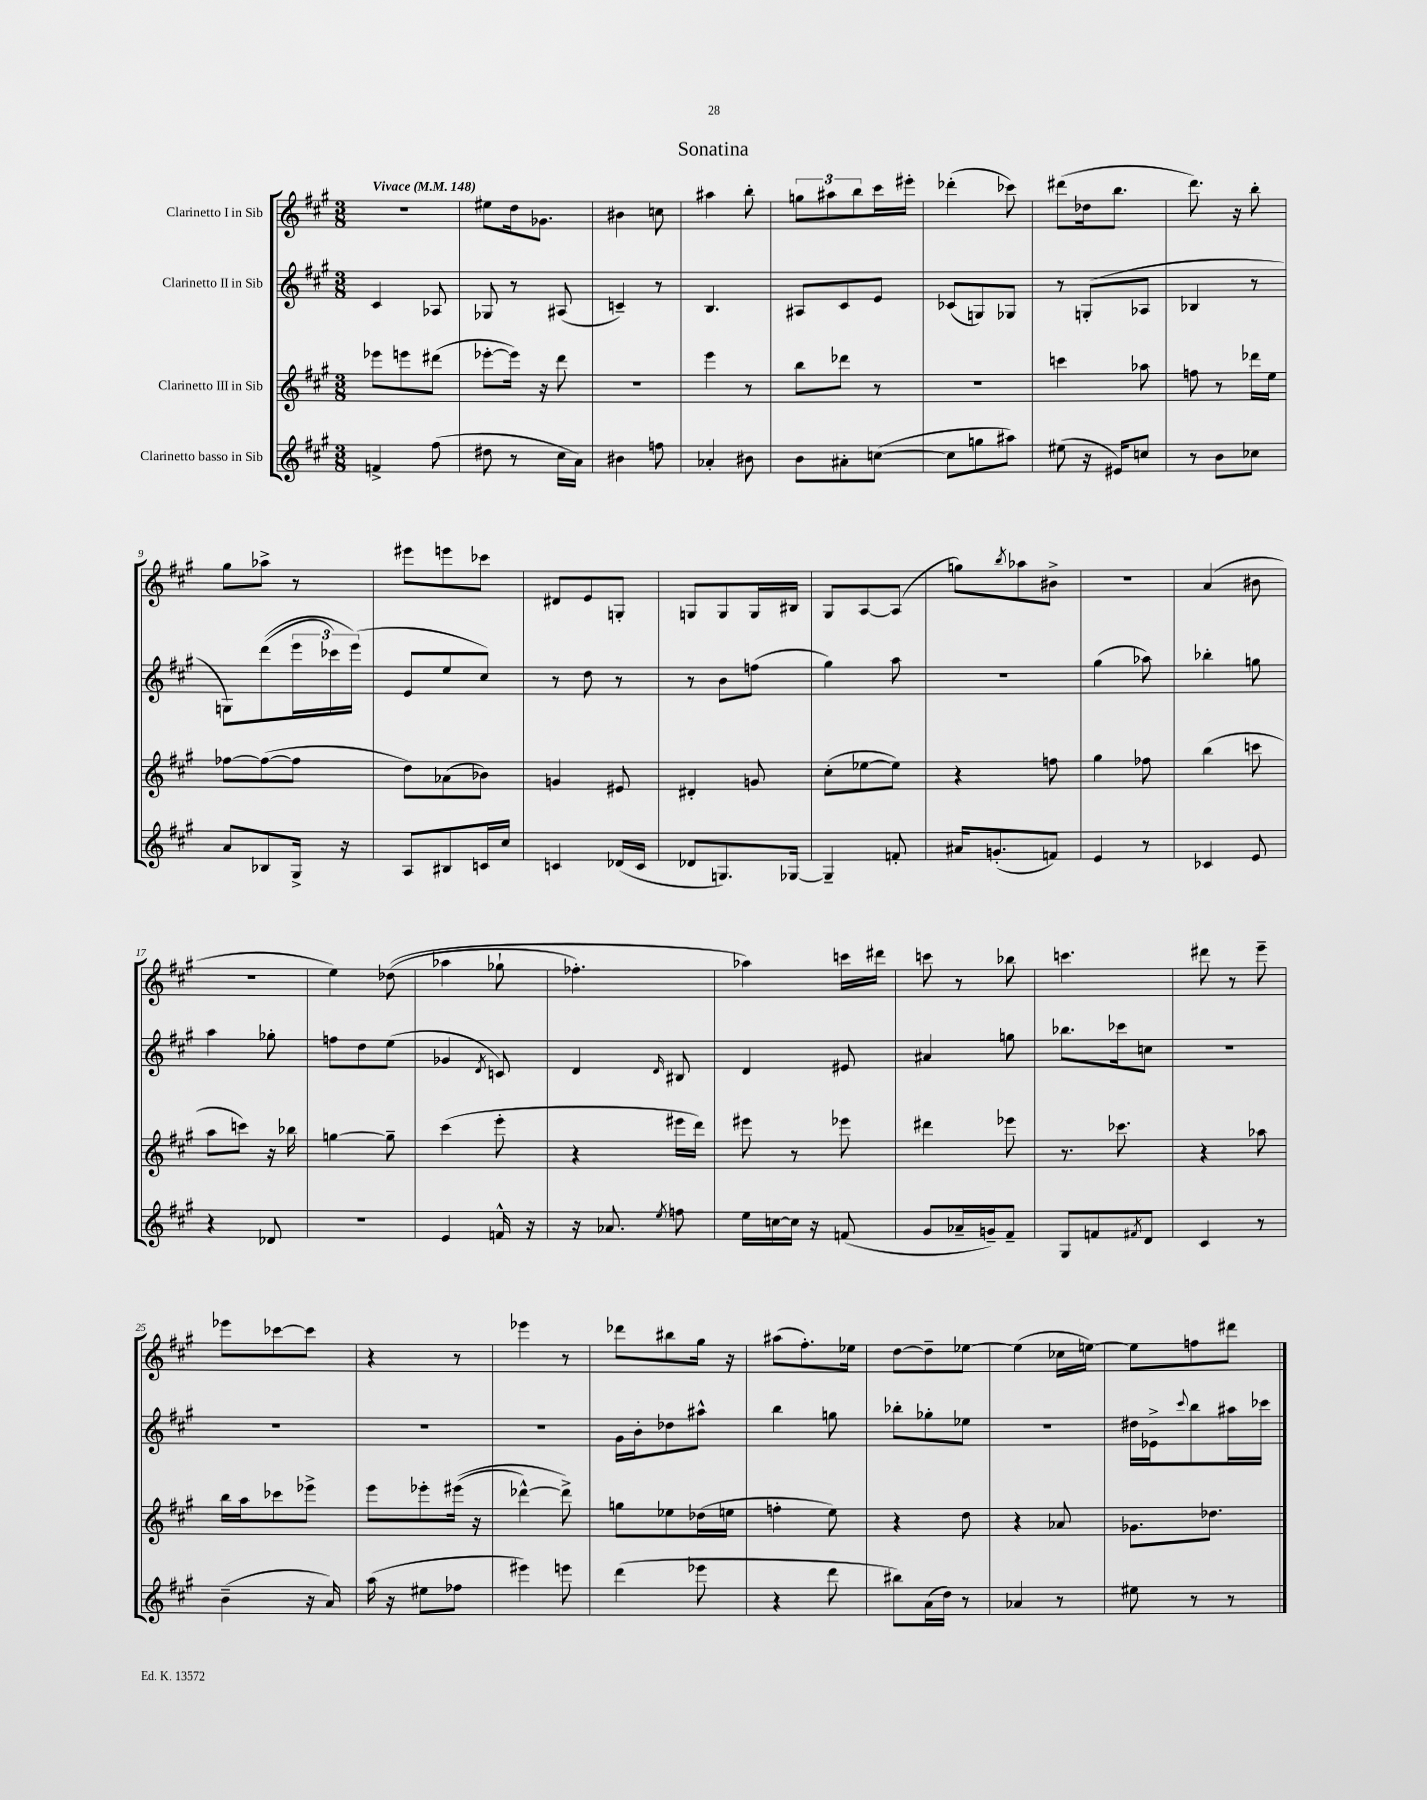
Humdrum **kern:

**kern	**kern	**kern	**kern
*staff4	*staff3	*staff2	*staff1
*clefG2	*clefG2	*clefG2	*clefG2
*k[f#c#g#]	*k[f#c#g#]	*k[f#c#g#]	*k[f#c#g#]
*M3/8	*M3/8	*M3/8	*M3/8
*MM148	*MM148	*MM148	*MM148
4f^	8eee-	4c#	4.r
.	8eee	.	.
(8ff#	(8ddd#	8A-	.
=	=	=	=
8dd#	[8eee-'	8G-	8ee#
8r	16eee-])	8r	16dd
.	16r	.	8.g-
16cc#	8ddd	(8A#	.
16a)	.	.	.
=	=	=	=
4b#	4.r	4c~)	4b#
8ff	.	8r	8cc
=	=	=	=
4a-'	4eee	4.B	4aa#
8b#	8r	.	8bb'
=	=	=	=
8b	8bb	8A#	12gg
.	.	.	12aa#
8a#'	8ddd-	8c#	.
.	.	.	12bb
([8cc	8r	8e	16ccc#
.	.	.	16eee#'
=	=	=	=
8cc]	4.r	(8c-	(4ddd-'
8gg	.	8G)	.
8aa#)	.	8G-	8ccc-)
=	=	=	=
(8ee#	4ccc	8r	(8ddd#
16r	.	(8G'	16dd-
16e#)	.	.	8.bb
8cc	8aa-	8A-	.
=	=	=	=
8r	8ff	4B-	8.ddd)
8b	8r	.	.
.	.	.	16r
8cc-	16ddd-	8r	8bb'
.	16ee	.	.
=	=	=	=
8a	[8ff-	8G)	8gg#
8B-	(8ff-_	&((8ddd	8aa-^
16G#^	8ff-]	24eee	8r
.	.	24ccc-)	.
16r	.	.	.
.	.	(24eee&)	.
=	=	=	=
8A	8dd)	8e	8eee#
8B#	(8a-	8ee	8eee
16c	8b-)	8cc#)	8ccc-
16cc#	.	.	.
=	=	=	=
4c	4g	8r	8d#
.	.	8dd	8e
(16d-	8e#	8r	8G'
16c	.	.	.
=	=	=	=
8d-	4d#'	8r	8G
8.G)	.	8b	8G
.	8g	(8ff	16G
[16G-	.	.	16B#
=	=	=	=
4G-~]	(8cc#'	4gg#)	8G#
.	[8ee-	.	[8A
8f'	8ee-])	8aa	(8A]
=	=	=	=
16a#	4r	4.r	8gg)
(8.g'	.	.	.
.	.	.	8qbb
.	.	.	8aa-
8f)	8ff	.	8b#^
=	=	=	=
4e	4gg#	(4gg#	4.r
8r	8ff-	8aa-)	.
=	=	=	=
4c-	(4bb	4bb-'	(4a
8e	8ccc	8gg	8b#
=	=	=	=
4r	8aa	4aa	4.r
.	8ccc)	.	.
8d-	16r	8gg-'	.
.	16bb-	.	.
=	=	=	=
4.r	[4gg	8ff	4ee)
.	.	8dd	.
.	8gg~]	(8ee	&((8dd-
=	=	=	=
4e	(4ccc#	4g-	4aa-
.	.	8qd	.
16f^^	8eee'	8c)	8gg-`
16r	.	.	.
=	=	=	=
16r	4r	4d	4.ff-')
8.a-	.	.	.
8qee	.	16qqd	.
8ff	16eee#	8B#	.
.	16ddd)	.	.
=	=	=	=
16ee	8eee#	4d	4aa-&)
[16cc	.	.	.
16cc]	8r	.	.
16r	.	.	.
(8f	8eee-	8e#	16ccc
.	.	.	16ddd#
=	=	=	=
8g#	4ddd#	4a#	8ccc
16a-~	.	.	8r
16g~)	.	.	.
8f#~	8eee-	8gg	8bb-
=	=	=	=
8G#	8.r	8.bb-	4.ccc
8f	.	.	.
.	8.ccc-	16ccc-	.
8qf#	.	.	.
8d	.	8cc	.
=	=	=	=
4c#	4r	4.r	8ddd#
.	.	.	8r
8r	8aa-	.	8eee~
=	=	=	=
(4b~	16bb	4.r	8eee-
.	16aa	.	.
.	8ccc-	.	[8ccc-
16r	8eee-^	.	8ccc-]
16a)	.	.	.
=	=	=	=
(16aa	8eee	4.r	4r
16r	.	.	.
8ee#	8eee-'	.	.
8ff-	&((16eee#	.	8r
.	16r	.	.
=	=	=	=
4eee#)	[4ddd-^^)	4.r	4eee-
8eee	8ddd-^]&)	.	8r
=	=	=	=
(4ddd	8gg	16g#	8ddd-
.	.	16b'	.
.	8ee-	8dd-	8bb#
8eee-	(16dd-	8aa#^^	16gg#
.	16ee	.	16r
=	=	=	=
4r	4ff'	4bb	(8aa#
.	.	.	8.ff#')
8ddd	8ee)	8gg	.
.	.	.	16ee-
=	=	=	=
8bb#)	4r	8bb-'	[8dd
(16a	.	8gg-'	8dd~]
16dd)	.	.	.
8r	8dd	8ee-	[8ee-
=	=	=	=
4a-	4r	4.r	(4ee-]
8r	8a-	.	16cc-
.	.	.	[16ee)
=	=	=	=
8ee#	8.g-	16dd#	8ee]
.	.	16e-^	.
.	.	8qqccc#	.
8r	.	8bb	8ff
.	8.dd-	.	.
8r	.	16aa#	8ddd#
.	.	16ccc-	.
==	==	==	==
*-	*-	*-	*-
